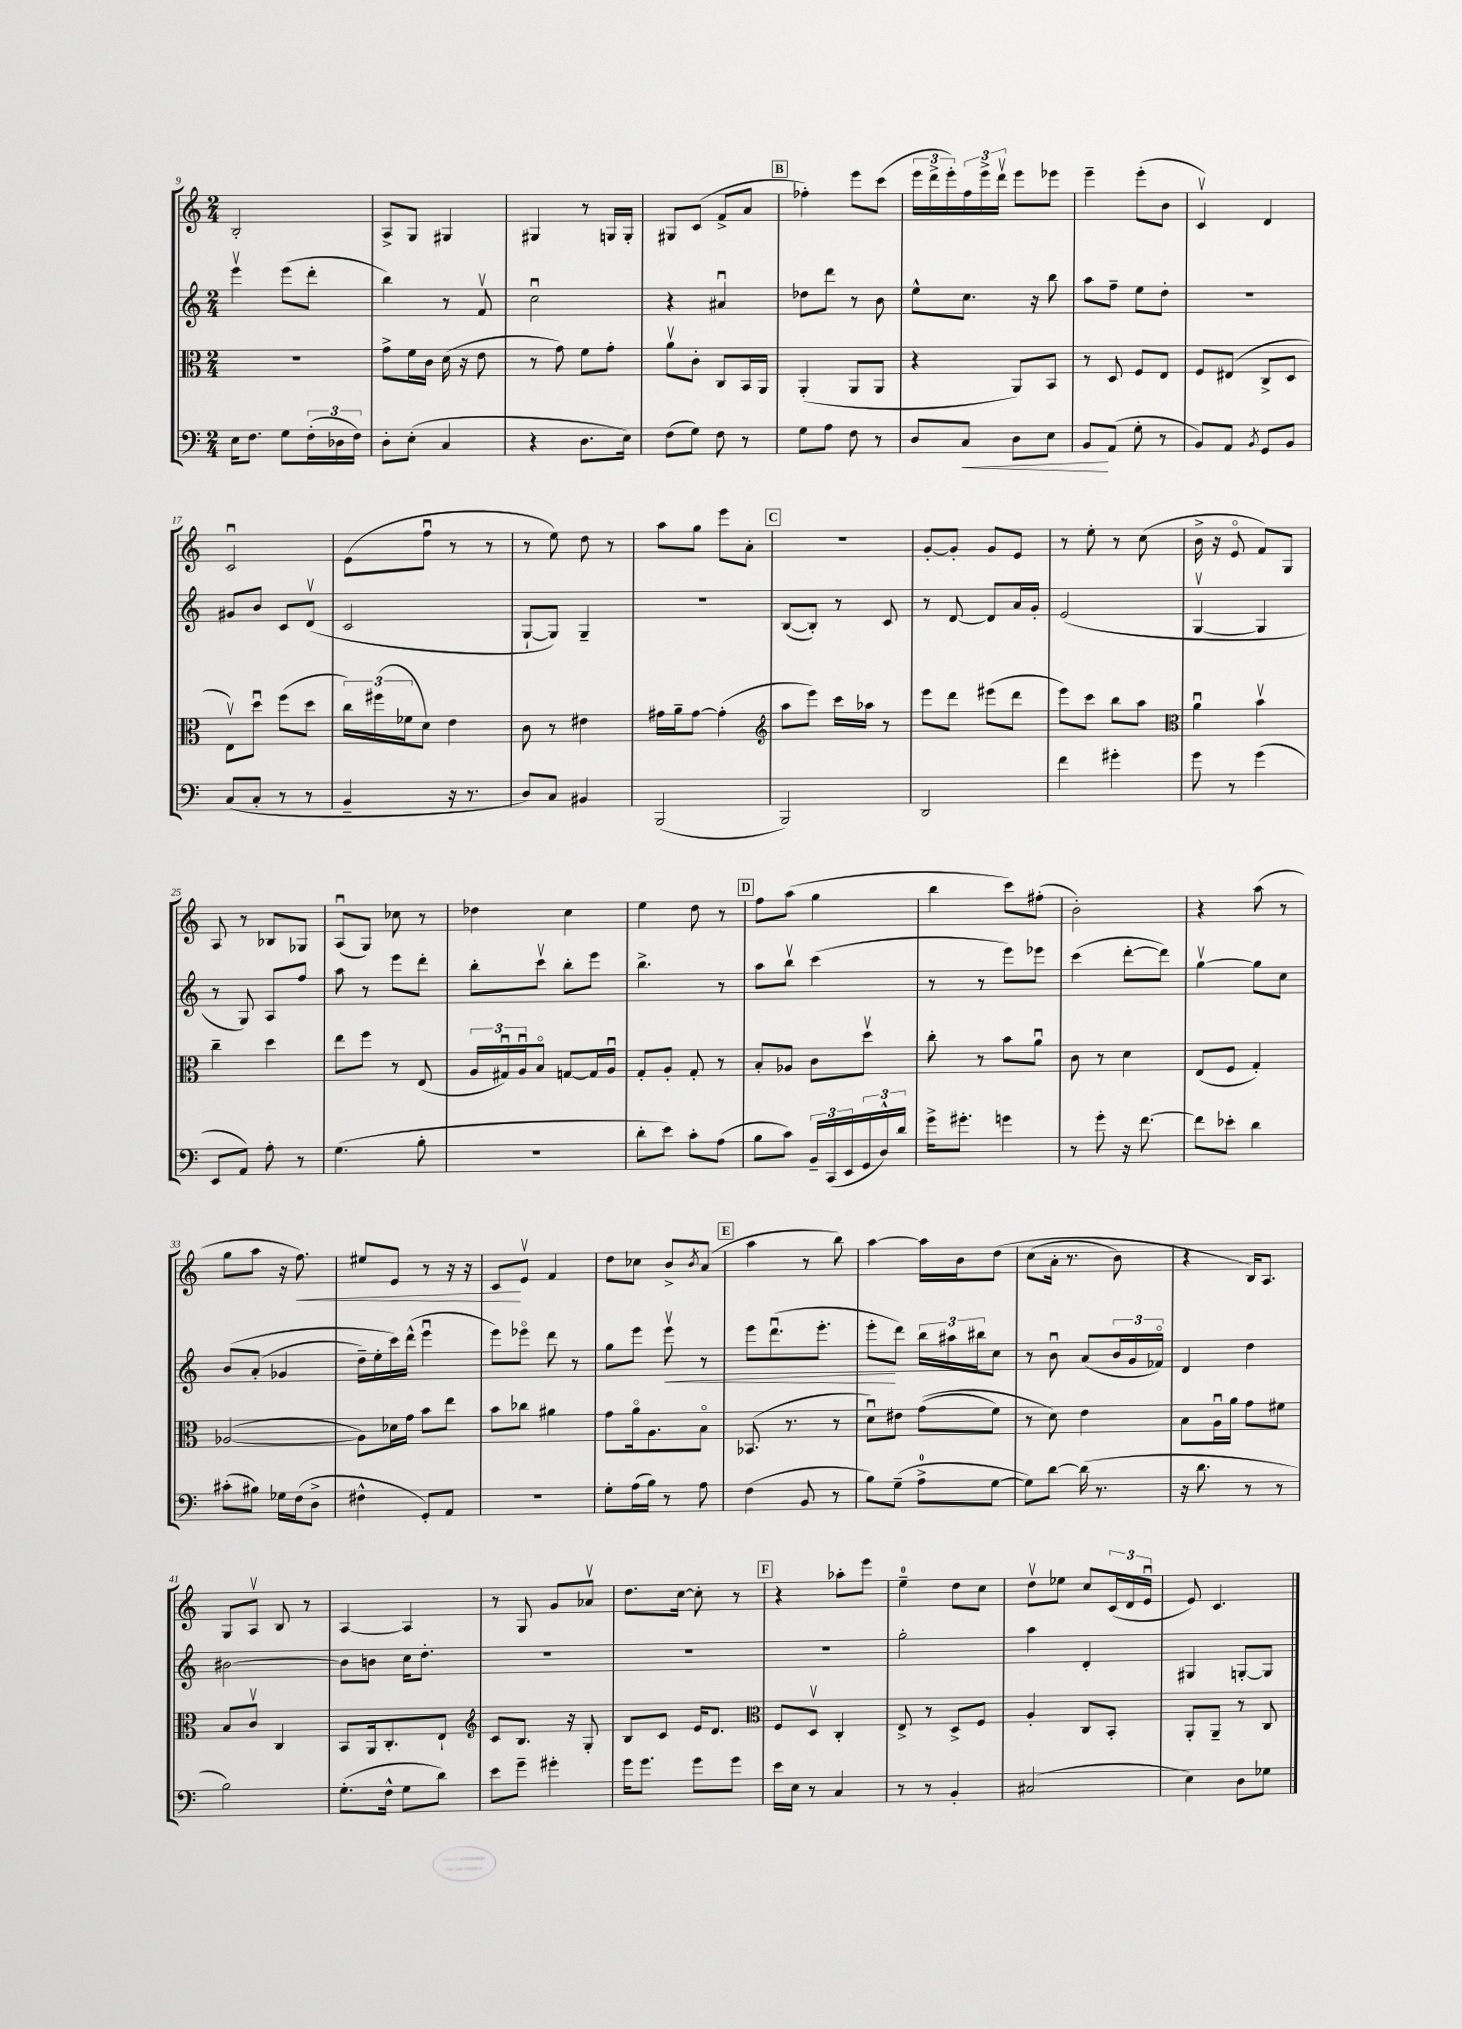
<<
\new StaffGroup <<
\new Staff = "s0" {
    \clef treble \key c \major \numericTimeSignature \time 2/4
    b2-. |
    a8-> g8 gis4 |
    gis4 r8 g16 g16-. |
    gis8 c'8( f'8-> a'8 |
    \mark \markup { \box "B" } fes''4-.) e'''8 c'''8( |
    \tuplet 3/2 { e'''16 d'''16-> e'''16-.) } \tuplet 3/2 { f''16 e'''16-> d'''16\upbow } e'''8 ees'''8 |
    e'''4-- e'''8-.( b'8 |
    c'4\upbow) d'4 |
    c'2\downbow |
    e'8( f''8\downbow r8 r8 |
    r8 e''8) d''8 r8 |
    a''8 g''8 e'''8 a'8-. |
    \mark \markup { \box "C" } R2 |
    g'8~-. g'8-. g'8 e'8 |
    r8 e''8-. r8 c''8( |
    b'16-> r16 e'8\flageolet f'8) g8 |
    a8 r8 bes8 ges8 |
    a8\downbow( g8) ces''8 r8 |
    des''4 c''4 |
    e''4 d''8 r8 |
    \mark \markup { \box "D" } f''8 a''8( g''4 |
    b''4 c'''8) fis''8-.( |
    b'2-.) |
    r4 a''8( r8 |
    g''8 a''8 r16 f''8.\<) |
    eis''8 e'8 r8 r16 r16 |
    c'8\! e'8\upbow f'4 |
    d''8 ces''8 b'8-> \acciaccatura { b'8 } a'8( |
    \mark \markup { \box "E" } a''4 r8 b''8) |
    a''4~ a''16 b'16 d''8\( |
    c''8( a'16-. r8. b'8) |
    r4 b16\) a8. |
    g8 a8\upbow b8 r8 |
    a4~ a4 |
    r8 g8 g'8 aes'8\upbow |
    d''8. c''16~ c''8-. r8 |
    \mark \markup { \box "F" } r4 aes''8-. e'''8 |
    e''4-0-- d''8 c''8 |
    d''8\upbow ees''8 c''8 \tuplet 3/2 { c'16( d'16 e'16\downbow } |
    e'8) c'4. \bar "|." |
}
\new Staff = "s1" {
    \clef treble \key c \major \numericTimeSignature \time 2/4
    e'''4\upbow e'''8( d'''8-. |
    b''4) r8 f'8\upbow |
    c''2\downbow |
    r4 ais'4\downbow |
    \mark \markup { \box "B" } des''8 d'''8 r8 b'8 |
    e''8-^ c''8. r16 b''8 |
    a''8 f''8-- e''8 d''8-. |
    R2 |
    gis'8 b'8 c'8 d'8\upbow( |
    c'2 |
    g8~-! g8) g4-- |
    r2 |
    \mark \markup { \box "C" } b8~( b8-.) r8 c'8 |
    r8 d'8~ d'8 a'16 g'16-. |
    e'2( |
    g4~\upbow g4 |
    r8 g8) a8 f''8 |
    a''8 r8 e'''8 d'''8-. |
    b''8-. c'''8\upbow b''8-. e'''8 |
    b''4.-> r8 |
    \mark \markup { \box "D" } a''8 b''8\upbow c'''4( |
    r8 r8 e'''8) ees'''8 |
    c'''4( d'''8~-. d'''8) |
    g''4~\upbow g''8 c''8 |
    b'8\( a'8-.( ges'4 |
    d''16--) e''16-. c'''16\) d'''16-^( e'''4\downbow |
    e'''8) ees'''8\flageolet d'''8 r8 |
    g''8 e'''8 e'''8\upbow\< r8 |
    \mark \markup { \box "E" } e'''8 d'''8.\downbow( e'''8.-. |
    e'''8-.\! d'''8) \tuplet 3/2 { b''16 ais''16 bis''16 } c''8 |
    r8 b'8\downbow a'8( \tuplet 3/2 { b'16 g'16 fes'16\flageolet) } |
    d'4 d''4 |
    bis'2~ |
    bis'8 b'8 c''16 d''8.-. |
    R2 |
    R2 |
    \mark \markup { \box "F" } R2 |
    g''2-. |
    a''4 d'4-. |
    gis4 g8~-. g8 \bar "|." |
}
\new Staff = "s2" {
    \clef alto \key c \major \numericTimeSignature \time 2/4
    R2 |
    g'8-> f'16 c'16 d'16( r16 e'8 |
    r8 g'8) f'8 g'8-. |
    a'8\upbow c'8-. c8 b,16 a,16 |
    \mark \markup { \box "B" } a,4-.( a,8 a,8 |
    r4 a,8) b,8 |
    r8 d8 f8 e8 |
    f8 eis8( c8-> d8 |
    e8\upbow) d''8\downbow f''8( d''8 |
    \tuplet 3/2 { c''16) fis''16( fes'16 } d'8) e'4 |
    c'8 r8 eis'4 |
    gis'16 a'16-- gis'8~ gis'4-.( |
    \mark \markup { \box "C" } \clef treble a''8 e'''8) c'''16 aes''16 r8 |
    e'''8 d'''8 eis'''8( d'''8 |
    e'''8) c'''8 b''8 a''8 |
    \clef alto a'4\downbow b'4\upbow |
    c''4-- d''4 |
    e''8 f''8 r8 e8( |
    \tuplet 3/2 { a16 gis16\downbow) a16\downbow } b8\flageolet g8~ g16 a16\downbow |
    g8-. a8-. g8-. r8 |
    \mark \markup { \box "D" } b8-. aes8 c'8 d''8\upbow |
    c''8-. r8 b'8 a'8\downbow |
    c'8 r8 d'4 |
    e8( f8 g4-.) |
    aes2~( |
    aes8) des'16 g'16 b'8 e''8 |
    b'8 ces''8 ais'4 |
    g'8 a'16\flageolet a8. b8\flageolet |
    \mark \markup { \box "E" } bes,8.( r8. r8 |
    d'8\downbow) eis'8 g'8(\( f'8) |
    r8 d'8\) e'4 |
    b8 a16\downbow a'16 g'8 fis'8 |
    b8 c'8\upbow c4 |
    b,8 a,16 c8.-. e8-! |
    \clef treble c'8 b8. r16 g8-. |
    b8 c'8 e'16 d'8. |
    \mark \markup { \box "F" } \clef alto f8 d8\upbow c4-. |
    e8-> r8 d8-> f8 |
    a4-. c8 b,8-. |
    a,8-. a,8-- r8 c8 \bar "|." |
}
\new Staff = "s3" {
    \clef bass \key c \major \numericTimeSignature \time 2/4
    e16 f8. g8 \tuplet 3/2 { f16-.( des16 f16) } |
    d8-. e8-.( c4 |
    r4 d8. e16) |
    f8( g8) f8 r8 |
    \mark \markup { \box "B" } g8 a8 f8 r8 |
    d8 c8\< d8 e8 |
    b,8\! a,8( g8-. r8 |
    b,8) a,8 \acciaccatura { b,8 } g,8 b,8 |
    c8( c8-. r8 r8 |
    b,4-- r16 r8. |
    d8) c8 bis,4 |
    b,,2( |
    \mark \markup { \box "C" } b,,2) |
    d,2 |
    f'4 gis'4-. |
    g'8 r8 g'4( |
    e,8 a,8) a8-. r8 |
    g4.( b8-. |
    R2 |
    d'8-. e'8) c'8-. a8( |
    \mark \markup { \box "D" } b8 c'8) \tuplet 3/2 { b,16-- c,16( e,16 } \tuplet 3/2 { g,16 d16-^) d'16 } |
    g'16-> gis'8.-. g'4 |
    r8 g'8-. r16 f'8.~ |
    f'8 ees'8-. d'4 |
    cis'8-.( bis8) ges16 f16( d8-> |
    fis4-^ g,8-.) a,8 |
    R2 |
    g8-. a16( b16) r8 a8 |
    \mark \markup { \box "E" } f4( b,8 r8 |
    b8) g8--( a8-0-> g8~ |
    g8) d'8~ d'16( r8. |
    r16 d'8. r8 r8 |
    b2) |
    g8.-.( f16-^ g8 d'8) |
    e'8 g'8-- gis'4-. |
    g'16 g'8. g'8 g'8 |
    \mark \markup { \box "F" } e'16 e16 r8 c4 |
    r8 r8 b,4-. |
    cis2( |
    e4) d8 ges8 \bar "|." |
}
>>
>>
\layout { \context { \Score currentBarNumber = #9 } }
